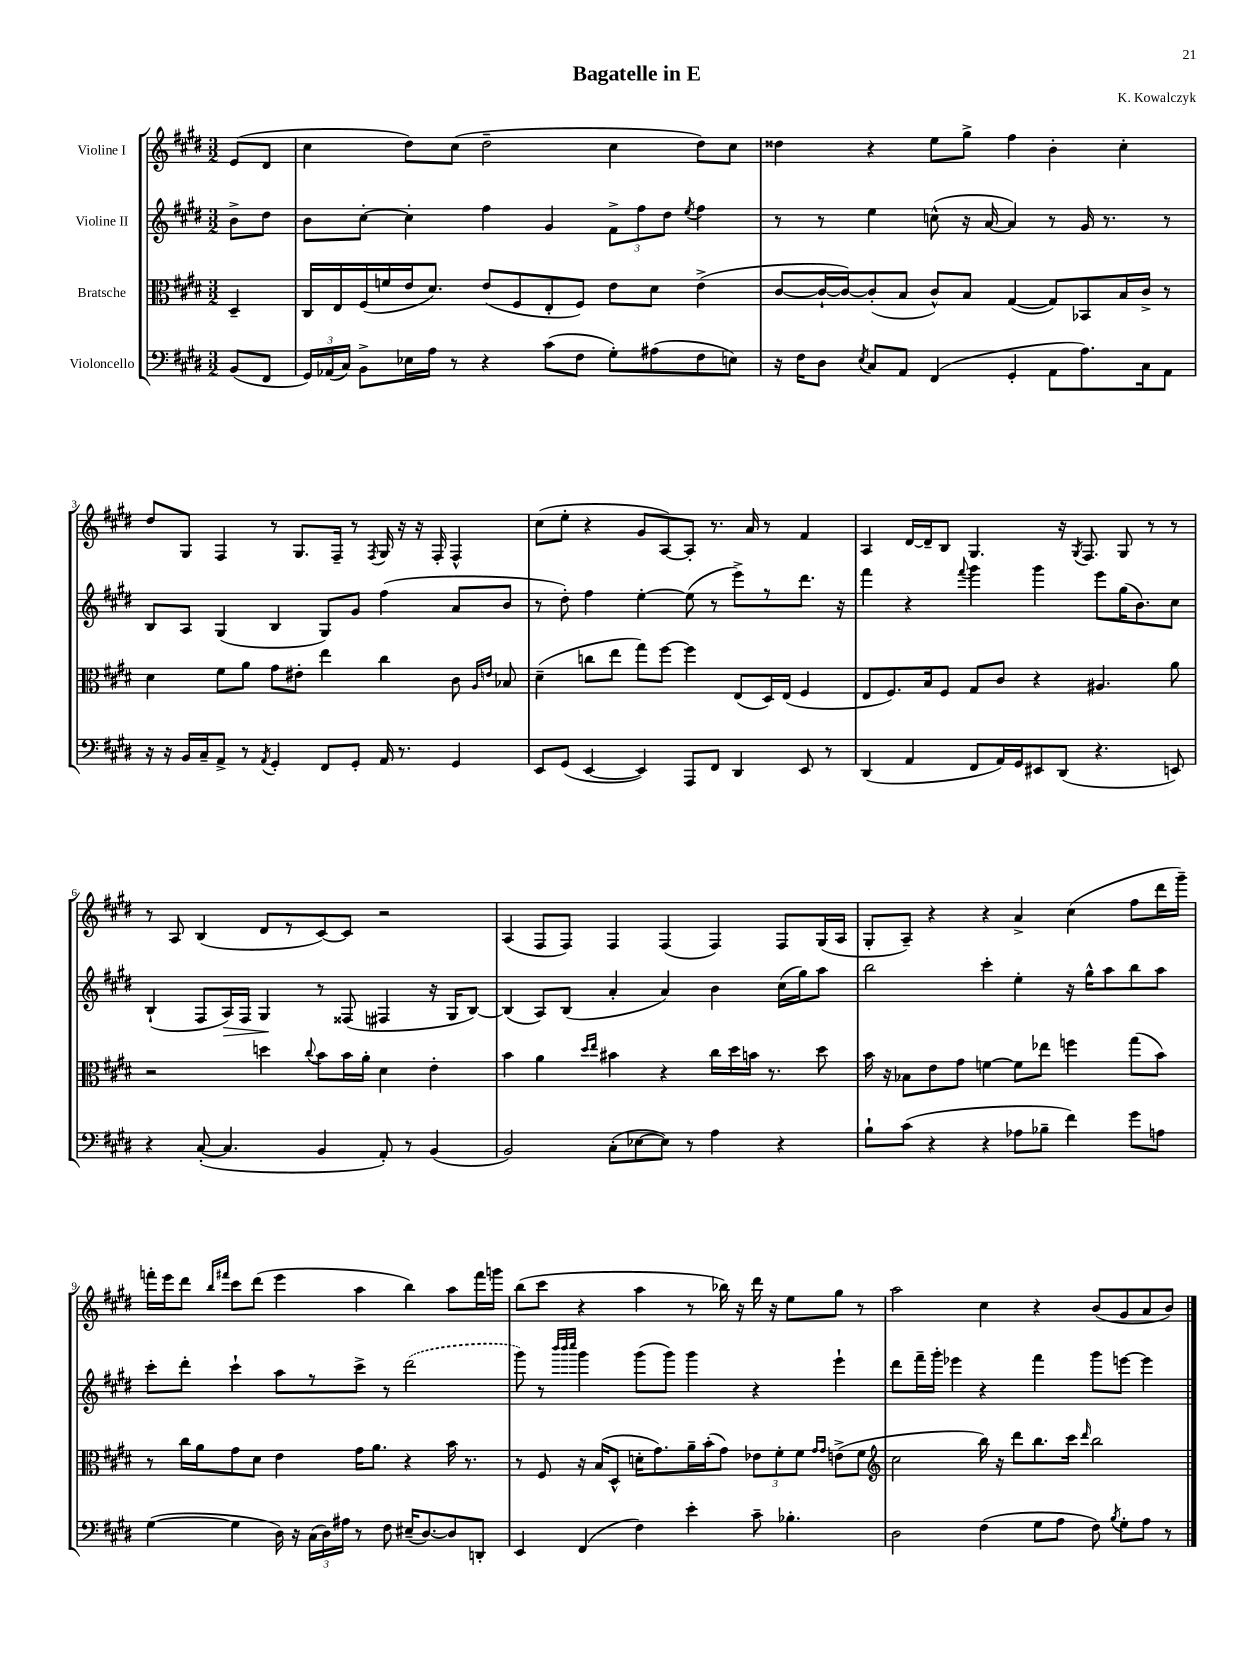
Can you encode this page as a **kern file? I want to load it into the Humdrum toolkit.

**kern	**kern	**kern	**dynam	**kern
*part4	*part3	*part2	*part2	*part1
*staff4	*staff3	*staff2	*staff2	*staff1
*I"Violoncello	*I"Bratsche	*I"Violine II	*	*I"Violine I
*clefF4	*clefC3	*clefG2	*	*clefG2
*k[f#c#g#d#]	*k[f#c#g#d#]	*k[f#c#g#d#]	*	*k[f#c#g#d#]
*M3/2	*M3/2	*M3/2	*	*M3/2
=	=	=	=	=
(8BB/L	4D#~/	8b^\L	.	(8e/L
8FF#/J	.	8dd#\J	.	8d#/J
=1	=1	=1	=1	=1
24GG#/LL)	16C#/LL	8b\L	.	4cc#\
(24AA-X/	.	.	.	.
.	16E/	.	.	.
24C#/JJ)	.	.	.	.
8BB^\L	(16F#/	[8cc#'\J	.	.
.	16fn/	.	.	.
16E-X\L	16e/J	4cc#'\]	.	8dd#\L)
16A\JJ	8.d#/J)	.	.	.
8r	.	.	.	(8cc#\J
4r	(8e/L	4ff#\	.	2dd#~\
.	8F#/	.	.	.
(8c#\L	8E'/	4g#/	.	.
8F#\J	8F#/J)	.	.	.
8G#'\L)	8e\L	12f#^\L	.	4cc#\
.	.	12ff#\	.	.
(8A#X\	8d#\J	.	.	.
.	.	12dd#\J	.	.
.	.	8qee/	.	.
8F#\	(4e^\	4ff#\	.	8dd#\L)
8En\J)	.	.	.	8cc#\J
=2	=2	=2	=2	=2
16r	[8c#/L	8r	.	4dd##X\
16F#\KL	.	.	.	.
8D#\J	16c#`/L_	8r	.	.
.	16c#/J_)	.	.	.
8qE/	.	.	.	.
8C#/L	(8c#'/]	4ee\	.	4r
8AA/J	8B/J	.	.	.
(4FF#/	8c#^^/L)	(8ccn^^\	.	8ee\L
.	8B/J	16r	.	8gg#^\J
.	.	[16a/	.	.
4GG#'/	([4G#/	4a/])	.	4ff#\
8AA\L	8G#/L])	8r	.	4b'\
8.A\)	8BB-X/	16g#/	.	.
.	.	8.r	.	.
.	16B/L	.	.	4cc#'\
16C#\k	16c#^/JJ	.	.	.
8AA\J	8r	8r	.	.
!!LO:LB:g=z
=3	=3	=3	=3	=3
16r	4d#\	8B/L	.	8dd#/L
16r	.	.	.	.
16BB/LL	.	8A/J	.	8G#/J
16C#~/J	.	.	.	.
8AA^/J	8f#\L	(4G#/	.	4F#/
8r	8a\J	.	.	.
8qAA/	.	.	.	.
4GG#'/	8g#\L	4B/	.	8r
.	8e#X'\J	.	.	8.G#/L
8FF#/L	4ee\	8G#/L)	.	.
.	.	.	.	16F#~/Jk
8GG#'/J	.	8g#/J	.	8r
.	.	.	.	8qF#/
16AA/	4cc#\	(4ff#\	.	16G#/
8.r	.	.	.	16r
.	.	.	.	16r
.	.	.	.	16F#'/
4GG#/	8c#\	8a/L	.	4F#^^/
.	16qqA/LL	.	.	.
.	16qqen/JJ	.	.	.
.	8B-X/	8b/J	.	.
=4	=4	=4	=4	=4
8EE/L	(4d#~\	8r	.	(8cc#\L
(8GG#/J	.	8dd#'\)	.	8ee'\J
[4EE/	8ccn\L	4ff#\	.	4r
.	8ee\J	.	.	.
4EE/])	8gg#\L)	[4ee'\	.	8g#/L
.	[8ff#\J	.	.	[8A/)
8AAA/L	4ff#\]	(8ee\]	.	8A'/J]
8FF#/J	.	8r	.	8.r
4DD#/	(8E/L	8eee^\L)	.	.
.	.	.	.	16a/
.	16D#/L)	8r	.	8r
.	(16E/JJ	.	.	.
8EE/	4F#/	8.ddd#\J	.	4f#/
8r	.	.	.	.
.	.	16r	.	.
=5	=5	=5	=5	=5
(4DD#/	8E/L	4fff#\	.	4A/
.	8.F#/)	.	.	.
4AA/	.	4r	.	[16d#/LL
.	16B/k	.	.	16d#~/J]
.	8F#/J	.	.	8B/J
.	.	8qqfff#/	.	.
8FF#/L	8G#/L	4ggg#\	.	4.G#/
16AA/L)	8c#/J	.	.	.
16GG#/J	.	.	.	.
8EE#X/	4r	4ggg#\	.	.
(8DD#/J	.	.	.	16r
.	.	.	.	8qG#/
.	.	.	.	8.F#/
4.r	4.A#X/	8eee\L	.	.
.	.	(16gg#\K	.	8G#/
.	.	8.b\)	.	.
.	.	.	.	8r
8EEn/)	8a\	8cc#\J	.	8r
!!LO:LB:g=z
=6	=6	=6	=6	=6
4r	2r	(4B`/	.	8r
.	.	.	.	8A/
([8C#'/	.	8F#/L	.	(4B/
!	!	!	!LO:HP:b	!
4.C#/]	.	16A/L)	>	.
.	.	16F#/JJ	.	.
.	4ddn\	4G#/	.	8d#/L
.	.	.	.	8r
.	8qqcc#/	.	.	.
4BB/	8b\L	8r	]	[8c#/)
.	16b\L	(8F##X/	.	8c#/J]
.	16a'\JJ	.	.	.
8AA'/)	4d#\	4F#X/	.	2r
8r	.	.	.	.
(4BB/	4e'\	16r	.	.
.	.	16G#/KL	.	.
.	.	[8B/J)	.	.
=7	=7	=7	=7	=7
2BB/)	4b\	(4B/]	.	(4A/
.	4a\	8A/L)	.	8F#/L
.	.	(8B/J	.	8F#/J)
.	16qqdd#/LL	.	.	.
.	16qqee/JJ	.	.	.
(8C#'\L	4b#X\	4a'/	.	4F#/
[8E-X\	.	.	.	.
8E-\J])	4r	4a/)	.	(4F#/
8r	.	.	.	.
4A\	16cc#\LL	4b\	.	4F#/)
.	16dd#\	.	.	.
.	16bn\JJ	.	.	.
.	8.r	.	.	.
4r	.	(16cc#\LL	.	8F#/L
.	.	16gg#\J)	.	.
.	8dd#\	8aa\J	.	(16G#/L
.	.	.	.	16A/JJ
=8	=8	=8	=8	=8
8B`\L	16b\	2bb\	.	8G#'/L
.	16r	.	.	.
(8c#\J	8B-X\L	.	.	8A~/J)
4r	8e\	.	.	4r
.	8g#\J	.	.	.
4r	[4fn\	4ccc#'\	.	4r
8A-X\L	8f\L]	4ee'\	.	4a^/
8B-X~\J	8ee-X\J	.	.	.
4f#\)	4ffn\	16r	.	(4cc#\
.	.	16gg#^^\KL	.	.
.	.	8aa\	.	.
8g#\L	(8gg#\L	8bb\	.	8ff#\L
8An\J	8b\J)	8aa\J	.	16ddd#\L
.	.	.	.	16ggg#~\JJ)
!!LO:LB:g=z
=9	=9	=9	=9	=9
([4G#\	8r	8ccc#'\L	.	16fffn'\LL
.	.	.	.	16eee\J
.	16cc#\LL	8ddd#'\J	.	8ddd#\J
.	16a\J	.	.	.
.	.	.	.	16qqbb/LL
.	.	.	.	16qqfff#X/JJ
4G#\]	8g#\	4ccc#`\	.	8ccc#\L
.	8d#\J	.	.	(8ddd#\J
16D#\)	4e\	8aa\L	.	4eee\
16r	.	.	.	.
(24C#\LL	.	8r	.	.
24D#\)	.	.	.	.
24A#X\JJ	.	.	.	.
8r	16g#\KL	8ccc#^\J	.	4aa\
.	8.a\J	.	.	.
8F#\	.	8r	.	.
(16E#X~/KL	4r	(2ddd#\	.	4bb\)
[8.D#/)	.	.	.	.
8D#/]	16b\	.	.	8aa\L
.	8.r	.	.	.
8DDn'/J	.	.	.	16fff#\L
.	.	.	.	16gggn\JJ
=10	=10	=10	=10	=10
4EE/	8r	8ggg#\)	.	(8bb\L
.	8F#/	8r	.	8ccc#\J
.	.	32qqbbb/LLL	.	.
.	.	32qqbbb/	.	.
.	.	32qqcccc#/JJJ	.	.
(4FF#/	16r	4ggg#\	.	4r
.	(16B/KL	.	.	.
.	8D#^^/J	.	.	.
4F#\)	16dn'\KL	(8ggg#\L	.	4aa\
.	8.g#\)	.	.	.
.	.	8ggg#\J)	.	.
4e'\	16a~\L	4ggg#\	.	8r
.	(16b'\J	.	.	.
.	8g#\J)	.	.	16bb-X\)
.	.	.	.	16r
8c#~\	12e-X\L	4r	.	16ddd#\
.	.	.	.	16r
.	12f#'\	.	.	.
4.B-X'\	.	.	.	8ee\L
.	12f#\J	.	.	.
.	16qqg#/LL	.	.	.
.	16qqg#/JJ	.	.	.
.	(8en^\L	4eee`\	.	8gg#\J
.	8f#\J	.	.	8r
=11	=11	=11	=11	=11
*	*clefG2	*	*	*
2D#\	2cc#\	8ddd#\L	.	2aa\
.	.	16fff#~\L	.	.
.	.	16ggg#'\JJ	.	.
.	.	4eee-X\	.	.
(4F#\	16bb\)	4r	.	4cc#\
.	16r	.	.	.
.	8ddd#\L	.	.	.
8G#\L	8.bb\	4fff#\	.	4r
8A\J	.	.	.	.
.	16ccc#\Jk	.	.	.
.	16qqddd#/	.	.	.
8F#\)	2bb\	8ggg#\L	.	(8b/L
8qB/	.	.	.	.
8G#'\L	.	[8eeen\J	.	8g#/
8A\J	.	4eee\]	.	8a/
8r	.	.	.	8b/J)
==	==	==	==	==
*-	*-	*-	*-	*-
